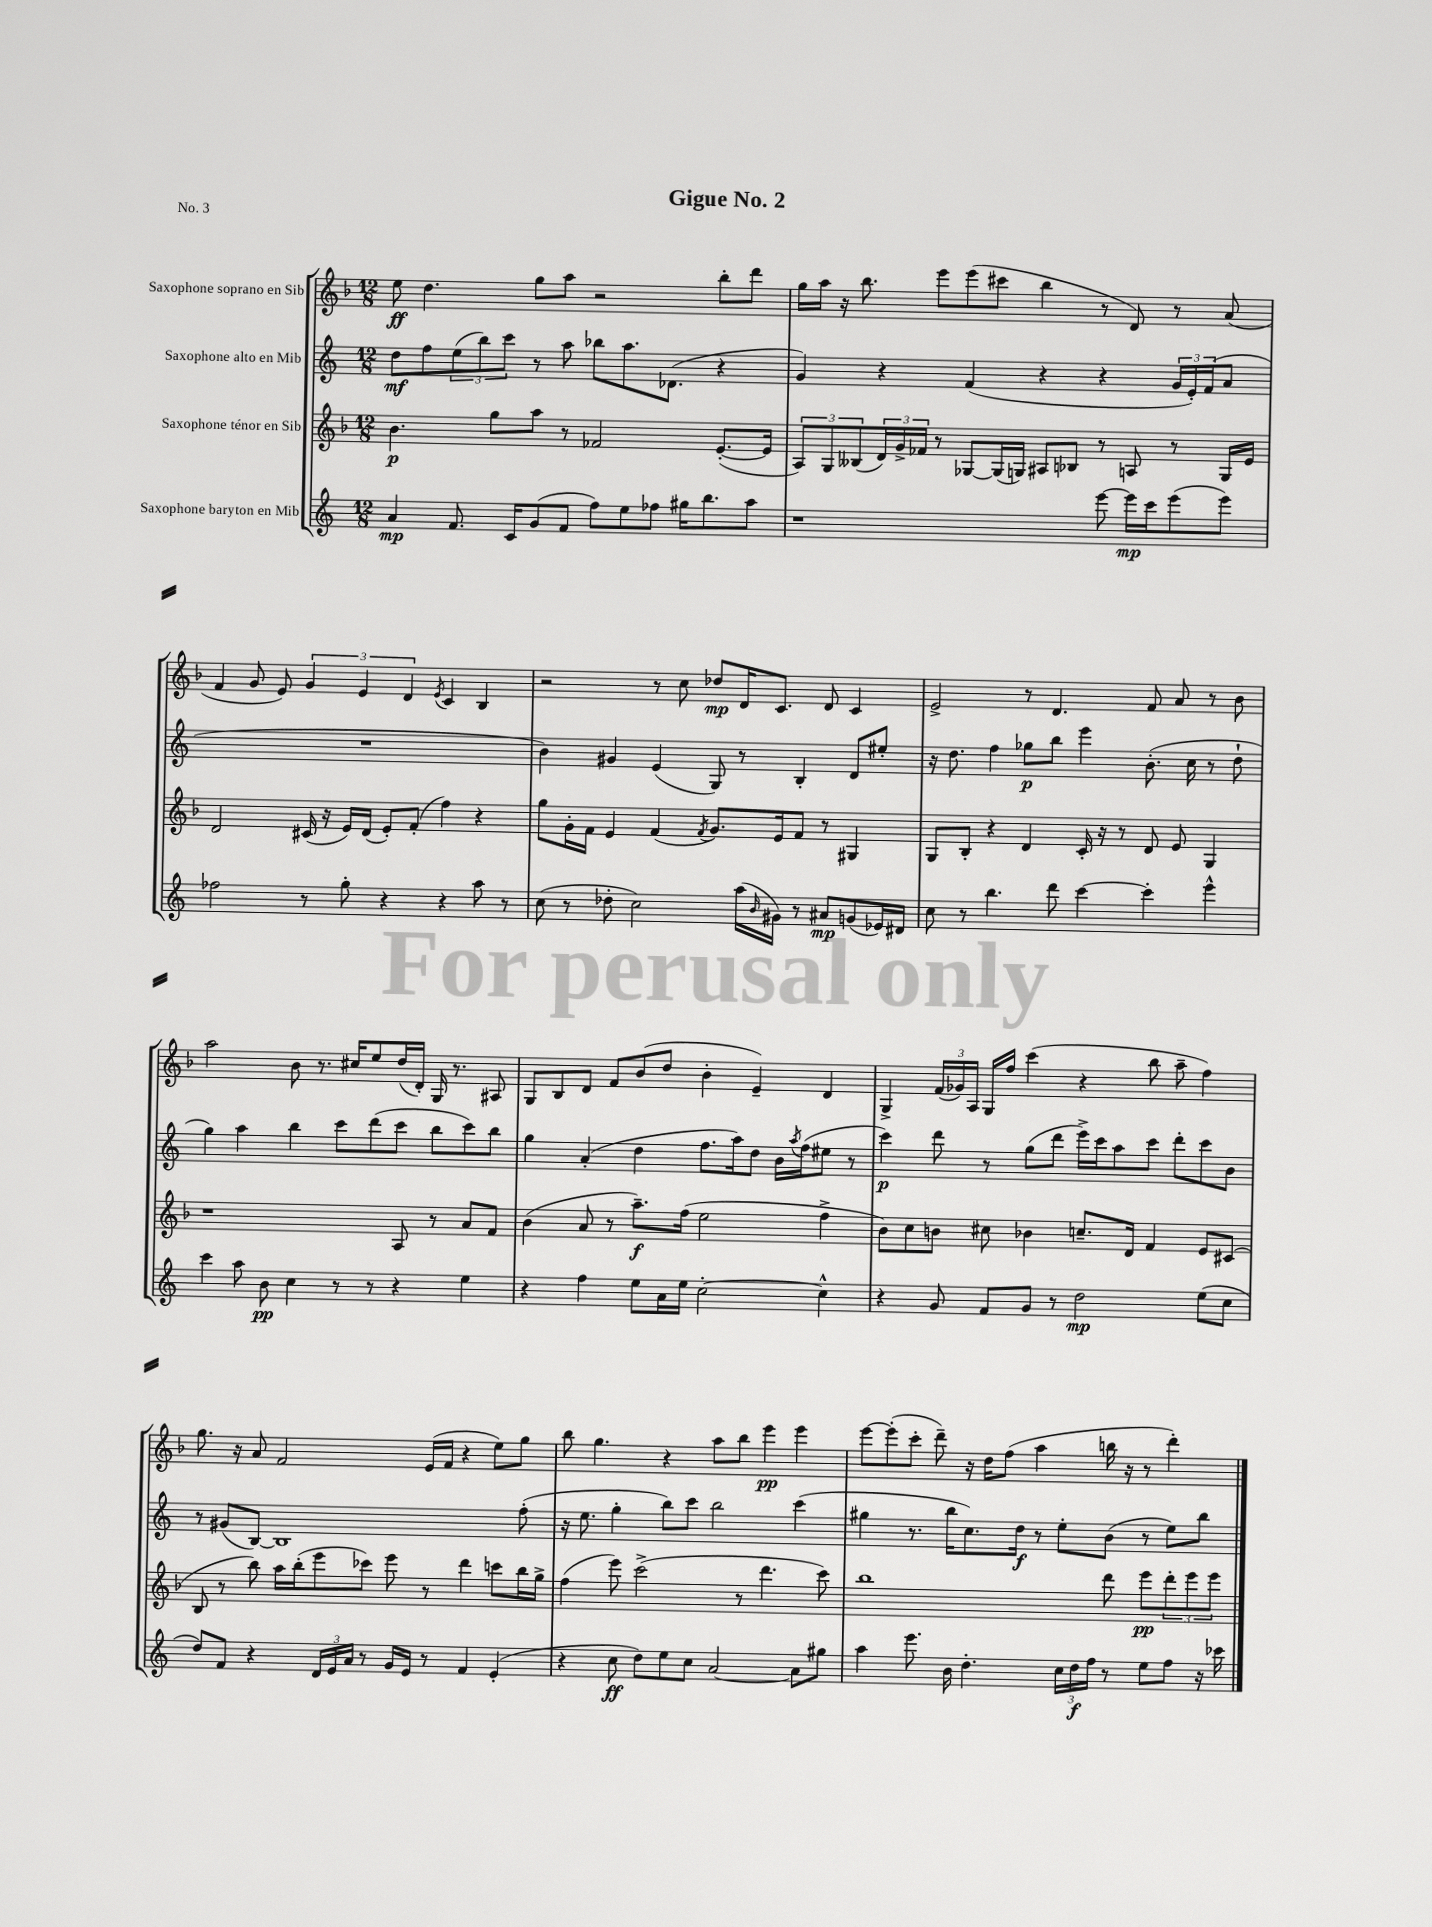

**kern	**kern	**kern	**kern
*staff4	*staff3	*staff2	*staff1
*clefG2	*clefG2	*clefG2	*clefG2
*k[]	*k[b-]	*k[]	*k[b-]
*M12/8	*M12/8	*M12/8	*M12/8
4a	4.b-	8dd	8ee
.	.	8ff	4.dd
8.f	.	(12ee	.
.	.	12bb)	.
.	8gg	.	.
.	.	12ccc	.
16c	.	.	.
(8g	8aa	8r	8gg
8f	8r	8aa	8aa
8ff)	2f-	8bb-	2r
8ee	.	8.aa	.
8ff-	.	.	.
.	.	(8.d-	.
16gg#	.	.	.
8.bb	.	.	.
.	([8.e'	4r	8bb-'
8aa	.	.	8ddd
.	16e]	.	.
=	=	=	=
1r	12A)	4g)	16gg
.	.	.	16aa
.	12G	.	.
.	.	.	16r
.	(12B--	.	.
.	.	.	8.bb-
.	24d)	4r	.
.	24g^	.	.
.	24f-	.	.
.	8r	.	8eee
.	[8G-	(4f	(8eee
.	(16G-]	.	8ccc#
.	16G)	.	.
.	8A#	4r	4bb-
.	8B-	.	.
[8eee	8r	4r	8r
16eee]	8A	.	8d)
16ccc	.	.	.
(8eee	8r	24g	8r
.	.	24e')	.
.	.	(24f	.
8eee)	16G	8a	(8a
.	16e	.	.
=	=	=	=
2ff-	2d	1.r	4f
.	.	.	8g
.	.	.	8e)
8r	(16c#	.	6g
.	16r	.	.
8gg'	16e)	.	.
.	.	.	6e
.	(16d	.	.
4r	8e')	.	.
.	.	.	6d
.	(8f'	.	.
.	.	.	8qe
4r	4ff)	.	4c
8aa	4r	.	4B-
8r	.	.	.
=	=	=	=
(8cc	8gg	4b)	2r
8r	16g'	.	.
.	16f	.	.
8dd-'	4e	4g#	.
2cc)	.	.	.
.	(4f	(4e	8r
.	.	.	8cc
.	8qf	.	.
.	8.g)	8G)	8dd-
(16aa	.	8r	16d
16qqb	.	.	.
16g#)	16e	.	8.c
8r	8f	4B'	.
8a#	8r	.	8d
(8g	4G#	8d	4c
16e-)	.	8ee#'	.
16d#	.	.	.
=	=	=	=
8cc	8G	16r	2e^
.	.	8.dd	.
8r	8B-'	.	.
4.bb	4r	4ff	.
.	4d	8gg-	8r
8ddd	.	8bb	4.d
[4ccc	16c'	4eee	.
.	16r	.	.
.	8r	.	.
4ccc']	8d	(8.b'	8f
.	8e	.	8a
.	.	16cc	.
4eee^^	4G	8r	8r
.	.	8dd`	8b-
=	=	=	=
4ccc	1r	4gg)	2aa
8aa	.	4aa	.
8b	.	.	.
4cc	.	4bb	8b-
.	.	.	8.r
8r	.	8ccc	.
.	.	.	16cc#
8r	.	(8ddd	8ee
4r	8A	8ccc	(16dd
.	.	.	16d')
.	8r	8bb	16G
.	.	.	8.r
4ee	8a	8ccc)	.
.	8f	8bb	8A#
=	=	=	=
4r	(4b-	4gg	8G
.	.	.	8B-
4ff	8a	(4a'	8d
.	8r	.	8f
8ee	8.aa~)	4dd	(8b-
16a	.	.	8dd
16ee	(16ff	.	.
[2cc'	2ee	8.ff	4b-'
.	.	16aa)	.
.	.	8dd	4e~)
.	.	16b	.
.	.	8qaa	.
.	.	(16ff	.
4cc^^]	4ff^	8ee#	4d
.	.	8r	.
=	=	=	=
4r	8b-)	4ccc)	4G^
.	8cc	.	.
8g	8b	8ddd	(24f
.	.	.	24g-)
.	.	.	24A
8f	8cc#	8r	16G
.	.	.	16ff
8g	4b-	(8gg	(4ccc
8r	.	8ddd	.
2dd	8.cc~	16eee^)	4r
.	.	16ccc	.
.	.	8aa	.
.	16d	.	.
.	4f	8ccc	8bb-
.	.	8ddd'	8aa~
(8ee	8e	8ccc	4ff)
8cc	(8c#	8b	.
=	=	=	=
8dd)	8B-	8r	8.gg
8f	8r	(8g#	.
.	.	.	16r
4r	8bb-)	[8B)	8a
.	16aa	1B]	2f
.	(16bb-'	.	.
24d	8eee	.	.
24e	.	.	.
24a	.	.	.
8r	8ccc-)	.	.
16g	8eee	.	.
16e	.	.	.
8r	8r	.	(16e
.	.	.	16f
4f	4ddd	.	4r
(4e'	8ccc	.	8ee)
.	16bb-	(8ff'	8gg
.	16gg^	.	.
=	=	=	=
4r	(4ff	16r	8bb-
.	.	8.ee	.
.	.	.	4.gg
8cc	8eee)	4gg'	.
8dd)	(2ccc^	.	.
8ee	.	8bb)	4r
8cc	.	8ccc	.
[2a	.	2bb	8aa
.	8r	.	8bb-
.	4.ddd	.	4eee
8a]	.	(4ccc	4eee
8gg#	8ccc)	.	.
=	=	=	=
4aa	1bb-	4gg#	[8eee
.	.	.	(8eee']
8.eee	.	8.r	8ccc'
.	.	.	8ddd~)
16b	.	16bb	.
4.dd'	.	8.cc)	16r
.	.	.	16dd
.	.	.	(8ff
.	.	16dd	.
.	.	8r	4aa
24cc	.	8ee'	.
24dd	.	.	.
24ff	.	.	.
8r	8ddd	(8b	16bb
.	.	.	16r
8ee	8eee	8r	8r
8ff	12ddd'	8ee)	4ddd')
.	12eee	.	.
16r	.	8bb	.
.	12eee	.	.
16ccc-	.	.	.
==	==	==	==
*-	*-	*-	*-
